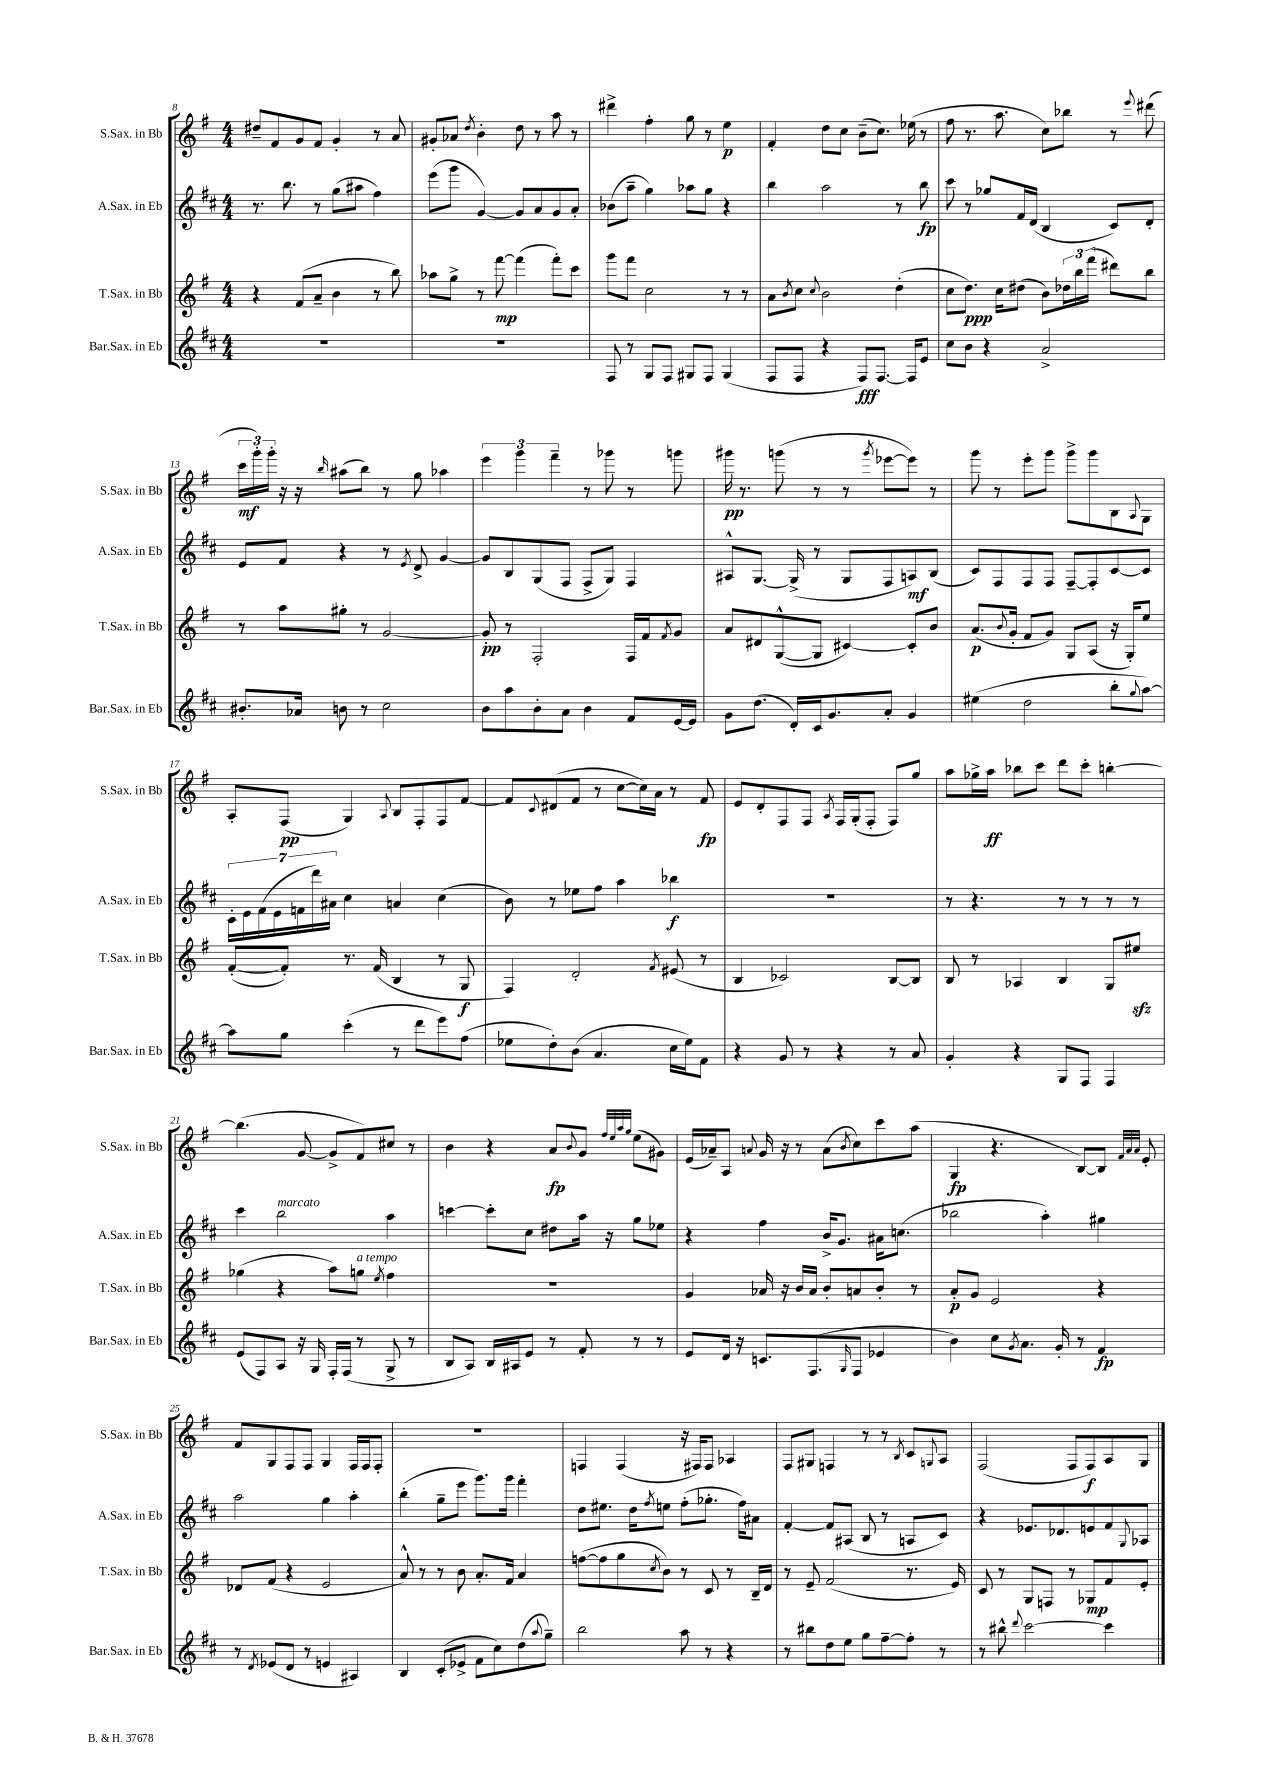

**kern	**dynam	**kern	**dynam	**kern	**dynam	**kern	**dynam
*part4	*part4	*part3	*part3	*part2	*part2	*part1	*part1
*staff4	*staff4	*staff3	*staff3	*staff2	*staff2	*staff1	*staff1
*I"Bar.Sax. in Eb	*	*I"T.Sax. in Bb	*	*I"A.Sax. in Eb	*	*I"S.Sax. in Bb	*
*I'Bar.Sax. in Eb	*	*I'T.Sax. in Bb	*	*I'A.Sax. in Eb	*	*I'S.Sax. in Bb	*
*clefG2	*	*clefG2	*	*clefG2	*	*clefG2	*
*k[f#c#]	*	*k[f#]	*	*k[f#c#]	*	*k[f#]	*
*M4/4	*	*M4/4	*	*M4/4	*	*M4/4	*
=8	=8	=8	=8	=8	=8	=8	=8
1r	.	4r	.	8.r	.	8dd#X~/L	.
.	.	.	.	.	.	8f#/	.
.	.	.	.	8.bb\	.	.	.
.	.	(8f#/L	.	.	.	8g/	.
.	.	8a~/J	.	8r	.	8f#/J	.
.	.	4b\	.	(8gg\L	.	4g'/	.
.	.	.	.	8aa#X\J	.	.	.
.	.	8r	.	4ff#\)	.	8r	.
.	.	8bb\)	.	.	.	8a/	.
=9	=9	=9	=9	=9	=9	=9	=9
1r	.	8aa-X\L	.	(8eee\L	.	8g#X'/L	.
.	.	8gg^\J	.	8ggg\J	.	8a-X/J	.
.	.	.	.	.	.	8qdd/	.
.	.	8r	.	[4g/)	.	4b'\	.
.	.	[8fff#\	mp	.	.	.	.
.	.	(4fff#\]	.	8g/L]	.	8dd\	.
.	.	.	.	8a/	.	8r	.
.	.	8fff#'\L)	.	8g/	.	8aa\	.
.	.	8ccc\J	.	8a'/J	.	8r	.
=10	=10	=10	=10	=10	=10	=10	=10
8F#/	.	8ggg\L	.	(8b-X\L	.	4ddd#X^\	.
8r	.	8fff#\J	.	8aa~\J	.	.	.
8G/L	.	2cc\	.	4gg\)	.	4ff#'\	.
8F#/J	.	.	.	.	.	.	.
8G#X/L	.	.	.	8aa-X\L	.	8gg\	.
8F#/J	.	.	.	8gg\J	.	8r	.
(4G#/	.	8r	.	4r	.	4ee\	p
.	.	8r	.	.	.	.	.
=11	=11	=11	=11	=11	=11	=11	=11
8F#/L	.	8a\L	.	4bb\	.	4f#'/	.
.	.	8qb/	.	.	.	.	.
8F#/J	.	8cc\J	.	.	.	.	.
.	.	8qqcc/	.	.	.	.	.
4r	.	2b\	.	2aa\	.	8dd\L	.
.	.	.	.	.	.	8cc\J	.
8F#/L)	fff	.	.	.	.	(8b~\L	.
[8.F#/J	.	.	.	.	.	8.cc\J)	.
.	.	(4dd'\	.	8r	.	.	.
16F#/KL]	.	.	.	.	.	(16ee-X\	.
8e/J	.	.	.	8bb\	fp	8r	.
=12	=12	=12	=12	=12	=12	=12	=12
8cc#\L	.	8cc\L	.	8ccc#\	.	8ff#\	.
8b\J	.	8.dd\J)	ppp	8r	.	8.r	.
4r	.	.	.	8gg-X/L	.	.	.
.	.	16cc\KL	.	.	.	8.aa\	.
.	.	(8dd#X\J	.	16f#/L	.	.	.
.	.	.	.	(16d/JJ	.	.	.
2a^/	.	8b\L)	.	4B/	.	8cc\L)	.
.	.	24dd-X\L	.	.	.	8bb-X\J	.
.	.	24bb\	.	.	.	.	.
.	.	(24fff#\JJ	.	.	.	.	.
.	.	8ddd#X\L)	.	8c#/L)	.	8r	.
.	.	.	.	.	.	8qqeee/	.
.	.	8bb\J	.	8d'/J	.	(8ddd#X\	.
!!LO:LB:g=z
=13	=13	=13	=13	=13	=13	=13	=13
8.b#X'/L	.	8r	.	8e/L	.	24ccc\LL	mf
.	.	.	.	.	.	24ggg'\)	.
.	.	.	.	.	.	24ggg'\JJ	.
.	.	8aa\L	.	8f#/J	.	16r	.
16a-X/Jk	.	.	.	.	.	16r	.
.	.	.	.	.	.	16qqbb/	.
8bn\	.	8gg#X'\J	.	4r	.	(8aa#X\L	.
8r	.	8r	.	.	.	8bb\J)	.
2cc#\	.	[2g/	.	8r	.	8r	.
.	.	.	.	8qe/	.	.	.
.	.	.	.	8d^/	.	8gg\	.
.	.	.	.	[4g/	.	4aa-X\	.
=14	=14	=14	=14	=14	=14	=14	=14
8b\L	.	8g'/]	pp	8g/L]	.	6eee\	.
8aa\	.	8r	.	8B/	.	.	.
.	.	.	.	.	.	6ggg\	.
8b'\	.	2F#'/	.	(8G/	.	.	.
.	.	.	.	.	.	6fff#~\	.
8a\J	.	.	.	8F#/J	.	.	.
4b\	.	.	.	8F#^/L	.	8r	.
.	.	.	.	8G/J)	.	8ggg-X\	.
8f#/L	.	16F#/LL	.	4F#/	.	8r	.
.	.	16f#/J	.	.	.	.	.
.	.	8qf#/	.	.	.	.	.
[16e/L	.	8g/J	.	.	.	8gggn\	.
16e/JJ]	.	.	.	.	.	.	.
=15	=15	=15	=15	=15	=15	=15	=15
8g\L	.	8a/L	.	8A#X^^/L	.	16ggg#X\	pp
.	.	.	.	.	.	8.r	.
(8.dd\J	.	8d#X/	.	[8.G/J	.	.	.
.	.	([8G^^/	.	.	.	(8gggn\	.
16d'/LL)	.	.	.	(16G^/]	.	.	.
16c#/J	.	8G/J]	.	8r	.	8r	.
8.g/	.	.	.	.	.	.	.
.	.	[4c#X/)	.	8G/L	.	8r	.
.	.	.	.	.	.	8qggg/	.
8a'/J	.	.	.	8F#/	.	[8eee-X\L	.
4g/	.	8c#'/L]	.	8An/)	mf	8eee-\J])	.
.	.	8b/J	.	(8B/J	.	8r	.
=16	=16	=16	=16	=16	=16	=16	=16
(4ee#X\	.	(8.a/L	p	8c#/L)	.	8ggg\	.
.	.	.	.	8F#/	.	8r	.
.	.	8qqb/	.	.	.	.	.
.	.	16g'/Jk	.	.	.	.	.
2dd\	.	8f#/L	.	8F#/	.	8eee'\L	.
.	.	8g/J)	.	8F#/J	.	8ggg\J	.
.	.	8G/L	.	[8F#~/L	.	8ggg^\L	.
.	.	(8A/J	.	8F#'/]	.	8ggg\	.
8bb'\L	.	16r	.	[8c#/	.	8B\	.
.	.	16G'/KL)	.	.	.	.	.
8qqgg/	.	.	.	.	.	8qqA/	.
[8aa\J)	.	8ee/J	.	8c#/J]	.	8G\J	.
!!LO:LB:g=z
=17	=17	=17	=17	=17	=17	=17	=17
8aa\L]	.	([8f#'/L	.	28c#'\LL	.	8A'/L	.
.	.	.	.	28e\	.	.	.
.	.	.	.	(28f#\	.	.	.
.	.	.	.	28e\	.	.	.
8gg\J	.	8f#'/J])	.	.	.	(8F#/J	pp
.	.	.	.	28fn\	.	.	.
.	.	.	.	28ddd\)	.	.	.
.	.	.	.	28a#X\JJ	.	.	.
(4ccc#'\	.	8.r	.	4cc#\	.	4G/)	.
.	.	(16f#/	.	.	.	.	.
.	.	.	.	.	.	8qqA/	.
8r	.	4B/	.	4an/	.	8B/L	.
8ddd\L	.	.	.	.	.	8F#'/	.
8eee\)	.	8r	.	(4cc#\	.	8F#/	.
(8ff#\J	.	8G/	f	.	.	[8f#/J	.
=18	=18	=18	=18	=18	=18	=18	=18
8ee-X\L	.	4F#/)	.	8b\)	.	8f#/L]	.
.	.	.	.	.	.	8qqc/	.
8dd'\)	.	.	.	8r	.	(8d#X/	.
(8b\J	.	2d'/	.	8ee-X\L	.	8f#/J	.
4.a/	.	.	.	8ff#\J	.	8r	.
.	.	.	.	4aa\	.	[8cc\L	.
.	.	.	.	.	.	16cc\L])	.
.	.	.	.	.	.	16a\JJ	.
.	.	8qf#/	.	.	.	.	.
16cc#\LL	.	(8e#X/	.	4bb-X\	f	8r	.
16ee-\J)	.	.	.	.	.	.	.
8f#\J	.	8r	.	.	.	8f#/	fp
=19	=19	=19	=19	=19	=19	=19	=19
4r	.	4B/	.	1r	.	8e/L	.
.	.	.	.	.	.	8d'/	.
8g/	.	2c-X/)	.	.	.	8F#/	.
8r	.	.	.	.	.	8F#/J	.
.	.	.	.	.	.	8qA/	.
4r	.	.	.	.	.	16F#/LL	.
.	.	.	.	.	.	(16G'/J	.
.	.	.	.	.	.	8F#'/J	.
8r	.	[8B/L	.	.	.	8F#/L)	.
8a/	.	8B/J]	.	.	.	8gg/J	.
=20	=20	=20	=20	=20	=20	=20	=20
4g'/	.	8B/	.	8r	.	8aa\L	.
.	.	8r	.	4.r	.	16gg-X^\L	.
.	.	.	.	.	.	16aa\JJ	ff
4r	.	4A-X/	.	.	.	8bb-X\L	.
.	.	.	.	.	.	8ccc\J	.
8G/L	.	4B/	.	8r	.	8ddd\L	.
8F#/J	.	.	.	8r	.	8ccc'\J	.
4F#/	.	8G/L	.	8r	.	[4bbn'\	.
.	.	8ee#Xzz/J	.	8r	.	.	.
!!LO:LB:g=z
=21	=21	=21	=21	=21	=21	=21	=21
(8e/L	.	(4gg-X\	.	4ccc#\	.	(4.bb\]	.
8F#/)	.	.	.	.	.	.	.
!	!	!	!	!LO:TX:a:i:t=marcato	!	!	!
8A/J	.	4r	.	2bb\	.	.	.
16r	.	.	.	.	.	[8g/	.
16G/	.	.	.	.	.	.	.
16F#'/LL	.	8aa\L)	.	.	.	8g^/L]	.
(16F#/JJ	.	.	.	.	.	.	.
!	!	!LO:TX:a:i:t=a tempo	!	!	!	!	!
8r	.	8ggn\J	.	.	.	8f#/)	.
.	.	8qee/	.	.	.	.	.
8G^/	.	4ff#\	.	4aa\	.	8cc#X/J	.
8r	.	.	.	.	.	8r	.
=22	=22	=22	=22	=22	=22	=22	=22
8B/L	.	1r	.	[4cccn\	.	4b\	.
8A/J)	.	.	.	.	.	.	.
16B/LL	.	.	.	8ccc'\L]	.	4r	.
16A#X/J	.	.	.	.	.	.	.
8e/J	.	.	.	8cc#\J	.	.	.
8r	.	.	.	8dd#X\L	.	8a/L	fp
.	.	.	.	.	.	8qqb/	.
8f#'/	.	.	.	16aa\Jk	.	8g/J	.
.	.	.	.	16r	.	.	.
.	.	.	.	.	.	32qqff#/LLL	.
.	.	.	.	.	.	32qqee/	.
.	.	.	.	.	.	32qqaa/	.
.	.	.	.	.	.	32qqgg/JJJ	.
8r	.	.	.	8gg\L	.	(8ee\L	.
8r	.	.	.	8ee-X\J	.	8g#X\J)	.
=23	=23	=23	=23	=23	=23	=23	=23
8e/L	.	4g/	.	4r	.	(16e/LL	.
.	.	.	.	.	.	16a-X~/J)	.
16d/Jk	.	.	.	.	.	8A/J	.
16r	.	.	.	.	.	.	.
.	.	.	.	.	.	8qqan/	.
8.cn/L	.	16a-X/	.	4ff#\	.	16g/	.
.	.	16r	.	.	.	16r	.
.	.	16b/LL	.	.	.	8r	.
(8.F#/	.	16a-/JJ	.	.	.	.	.
.	.	8b'/L	.	16b^/KL	.	(8a\L	.
.	.	.	.	8.g/J	.	.	.
16qqG/	.	.	.	.	.	8qb/	.
8F#/J	.	8an/	.	.	.	8cc\)	.
4e-X/	.	8b'/J	.	16a#X\KL	.	8ccc\	.
.	.	.	.	(8.ccn\J	.	.	.
.	.	8r	.	.	.	(8aa\J	.
=24	=24	=24	=24	=24	=24	=24	=24
4b\)	.	8a'/L	p	2bb-X\	.	4G/	fp
.	.	8g/J	.	.	.	.	.
8cc#\L	.	2e/	.	.	.	4.r	.
8qg/	.	.	.	.	.	.	.
8.a\J	.	.	.	.	.	.	.
.	.	.	.	4aa'\)	.	.	.
16g'/	.	.	.	.	.	.	.
8r	.	.	.	.	.	[8B/L)	.
4f#/	fp	4r	.	4gg#X\	.	8B/J]	.
.	.	.	.	.	.	32qqf#/LLL	.
.	.	.	.	.	.	32qqa/	.
.	.	.	.	.	.	32qqa/JJJ	.
.	.	.	.	.	.	8e'/	.
!!LO:LB:g=z
=25	=25	=25	=25	=25	=25	=25	=25
8r	.	8d-X/L	.	2aa\	.	8f#/L	.
8qd/	.	.	.	.	.	.	.
(8e-X/L	.	(8f#/J	.	.	.	8G/	.
8d/J	.	4r	.	.	.	8F#/	.
8r	.	.	.	.	.	8F#/J	.
4en/	.	2e/	.	4gg\	.	4G/	.
4A#X/)	.	.	.	4aa'\	.	16F#/LL	.
.	.	.	.	.	.	16F#/J	.
.	.	.	.	.	.	8F#'/J	.
=26	=26	=26	=26	=26	=26	=26	=26
4B/	.	8a^^/)	.	(4bb'\	.	1r	.
.	.	8r	.	.	.	.	.
(8c#'/L	.	8r	.	8gg~\L	.	.	.
8e-X^/J	.	8b\	.	8eee\J	.	.	.
8f#\L	.	8.a'/L	.	8.ggg\L)	.	.	.
8cc#\)	.	.	.	.	.	.	.
.	.	16f#/Jk	.	16ggg\Jk	.	.	.
(8dd\	.	4a/	.	4fff#'\	.	.	.
8qqaa/	.	.	.	.	.	.	.
8gg~\J)	.	.	.	.	.	.	.
=27	=27	=27	=27	=27	=27	=27	=27
2bb\	.	([8ffn\L	.	8dd\L	.	4Fn/	.
.	.	8ff\]	.	8.ee#X\J	.	.	.
.	.	8gg\	.	.	.	(4F/	.
.	.	.	.	16dd\KL	.	.	.
.	.	8qcc/	.	8qff#/	.	.	.
.	.	8b\J)	.	8een\J	.	.	.
8aa\	.	8r	.	(8ff#'\L	.	16r	.
.	.	.	.	.	.	16F#X/KL)	.
8r	.	8c/	.	8.gg-X'\J	.	8F#/J	.
4r	.	8r	.	.	.	4A-X/	.
.	.	.	.	16ff#\KL)	.	.	.
.	.	16B~/LL	.	8a#X\J	.	.	.
.	.	16d/JJ	.	.	.	.	.
=28	=28	=28	=28	=28	=28	=28	=28
8r	.	8r	.	[4f#'/	.	8F#/L	.
8bb#X\L	.	8e~/	.	.	.	8G#X/J	.
8dd\	.	(2f#/	.	8f#/L]	.	4Fn/	.
8ee\J	.	.	.	(8A#X/J	.	.	.
8gg\L	.	.	.	8B/	.	8r	.
[8ff#~\	.	.	.	8r	.	8r	.
.	.	.	.	.	.	8qB/	.
8ff#'\J]	.	8.r	.	8An/L	.	8c/L	.
.	.	.	.	.	.	8qqGn/	.
8r	.	.	.	8c#/J)	.	8A/J	.
.	.	16e/)	.	.	.	.	.
=29	=29	=29	=29	=29	=29	=29	=29
8r	.	8c/	.	4r	.	(2F#/	.
8bb#X^^\	.	8r	.	.	.	.	.
8qqddd/	.	.	.	.	.	.	.
[2ccc#\	.	8G/L	.	8.e-X/L	.	.	.
.	.	8Fn/J	.	.	.	.	.
.	.	.	.	8.d-X/	.	.	.
.	.	8r	.	.	.	8F#/L	.
.	.	8G-X/L	mp	8en/	.	8F#/)	f
4ccc#\]	.	8f#/	.	8f#/	.	8A/	.
.	.	.	.	8qqG/	.	.	.
.	.	8e'/J	.	8A-X/J	.	8G/J	.
==	==	==	==	==	==	==	==
*-	*-	*-	*-	*-	*-	*-	*-
